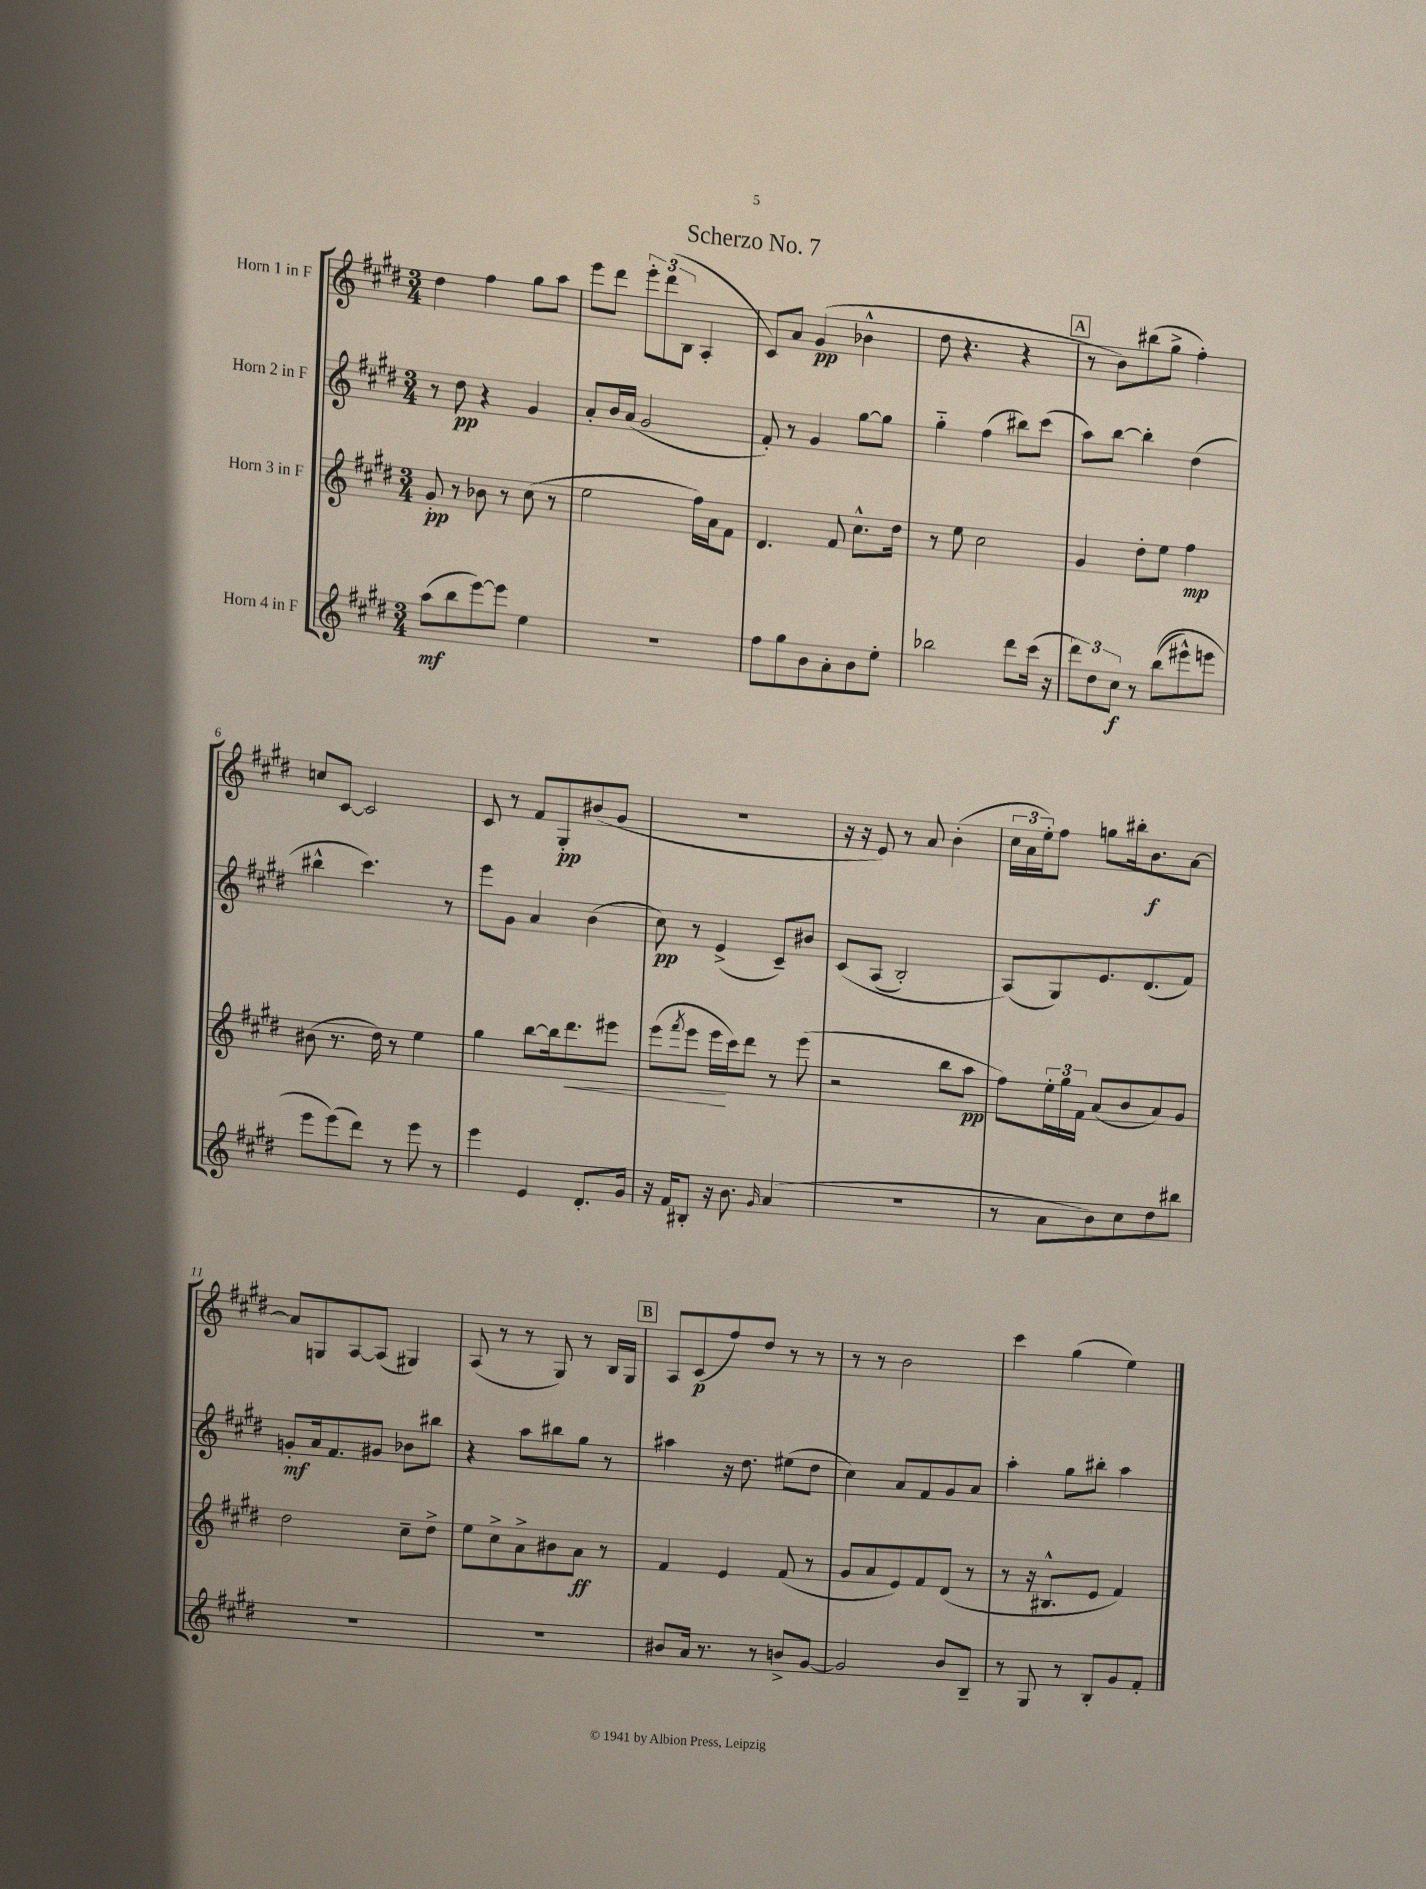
\header { title = "Scherzo No. 7" }
<<
\new StaffGroup <<
\new Staff = "s0" \with { instrumentName = "Horn 1 in F" } {
    \clef treble \key e \major \numericTimeSignature \time 3/4
    dis''4 fis''4 gis''8 a''8 |
    e'''8 dis'''8 \tuplet 3/2 { e'''8-. dis'''8( b8 } a4-. |
    cis'8) a'8 gis'4\pp( bes'4-^ |
    dis''8 r4. r4 |
    \mark \markup { \box "A" } r8 b'8) bis''8( gis''8-> fis''4-.) |
    c''8 cis'8~ cis'2 |
    cis'8 r8 fis'8 gis8-.\pp bis'8( gis'8 |
    R2. |
    r16 r16 e'8) r8 a'8 b'4-.( |
    \tuplet 3/2 { cis''16 a'16 e''16-.) } fis''8 g''8 bis''16-. b'8.\f a'8~ |
    a'8 g8 a8~ a8( gis4) |
    a8( r8 r8 gis8) r8 b16 gis16 |
    \mark \markup { \box "B" } a8 cis'8\p( fis''8) dis''8 r8 r8 |
    r8 r8 b'2 |
    cis'''4 gis''4( e''4) \bar "|." |
}
\new Staff = "s1" \with { instrumentName = "Horn 2 in F" } {
    \clef treble \key e \major \numericTimeSignature \time 3/4
    r8 dis''8\pp r4 gis'4 |
    a'8-. b'16 a'16( gis'2 |
    fis'8-.) r8 gis'4 gis''8~ gis''8 |
    gis''4-_ fis''4( bis''8) cis'''8( |
    \mark \markup { \box "A" } a''8) b''8~ b''4-. dis''4( |
    bis''4-^ cis'''4.) r8 |
    e'''8 gis'8 a'4 b'4( |
    cis''8\pp) r8 e'4->( cis'8--) bis'8 |
    cis'8\( a8( b2-.) |
    a8(\) gis8) e'8. dis'8.( fis'8) |
    g'8-.\mf a'16 fis'8. gis'8 bes'8 bis''8 |
    r4 a''8 bis''8 gis''8 r8 |
    \mark \markup { \box "B" } ais''4 r16 dis''8. eis''8( dis''8 |
    cis''4) a'8 fis'8 gis'8 a'8 |
    a''4-. gis''8 bis''8-. a''4 \bar "|." |
}
\new Staff = "s2" \with { instrumentName = "Horn 3 in F" } {
    \clef treble \key e \major \numericTimeSignature \time 3/4
    gis'8-.\pp r8 bes'8 r8 cis''8( r8 |
    e''2 fis''16) a'16 fis'8 |
    dis'4. fis'8 cis''8.-^ dis''16 |
    r8 e''8 cis''2 |
    \mark \markup { \box "A" } gis'4 dis''8-. e''8 fis''4\mp |
    bis'8( r8. dis''16) r8 e''4 |
    gis''4 b''8~ b''16 dis'''8.\< eis'''8 |
    e'''8( \acciaccatura { fis'''8 } e'''8 e'''16\! cis'''16) dis'''8 r8 e'''8( |
    r2 b''8 a''8\pp |
    fis''8) \tuplet 3/2 { e''16-. gis''16 fis'16 } a'8( b'8 a'8) gis'8 |
    dis''2 cis''8-- dis''8-> |
    e''8 cis''8-> a'8-> bis'8 a'8\ff r8 |
    \mark \markup { \box "B" } fis'4 e'4 fis'8( r8 |
    gis'8 a'8 e'8) fis'8 dis'8( r8 |
    r8 r16 bis8.-^ e'8 fis'4) \bar "|." |
}
\new Staff = "s3" \with { instrumentName = "Horn 4 in F" } {
    \clef treble \key e \major \numericTimeSignature \time 3/4
    a''8\mf( b''8 e'''8~) e'''8 e''4 |
    R2. |
    fis''8 gis''8 b'8 a'8-. b'8 e''8-. |
    bes''2 dis'''8 cis'''16( r16 |
    \mark \markup { \box "A" } \tuplet 3/2 { dis'''8) dis''8 cis''8\f } r8 b''8(\( eis'''8-^) e'''8 |
    e'''8 e'''8(\) dis'''8) r8 e'''8 r8 |
    e'''4 e'4 dis'8.-. gis'16 |
    r16 fis'16 bis8-. r16 b'8. \grace { gis'16 } a'4( |
    R2. |
    r8 a'8 b'8) cis''8 dis''8 bis''8 |
    R2. |
    R2. |
    \mark \markup { \box "B" } bis'8 a'16 r8. r8 b'8-> gis'8~ |
    gis'2 b'8 b8-- |
    r8 gis8 r8 b8-. gis'8 fis'8-. \bar "|." |
}
>>
>>
